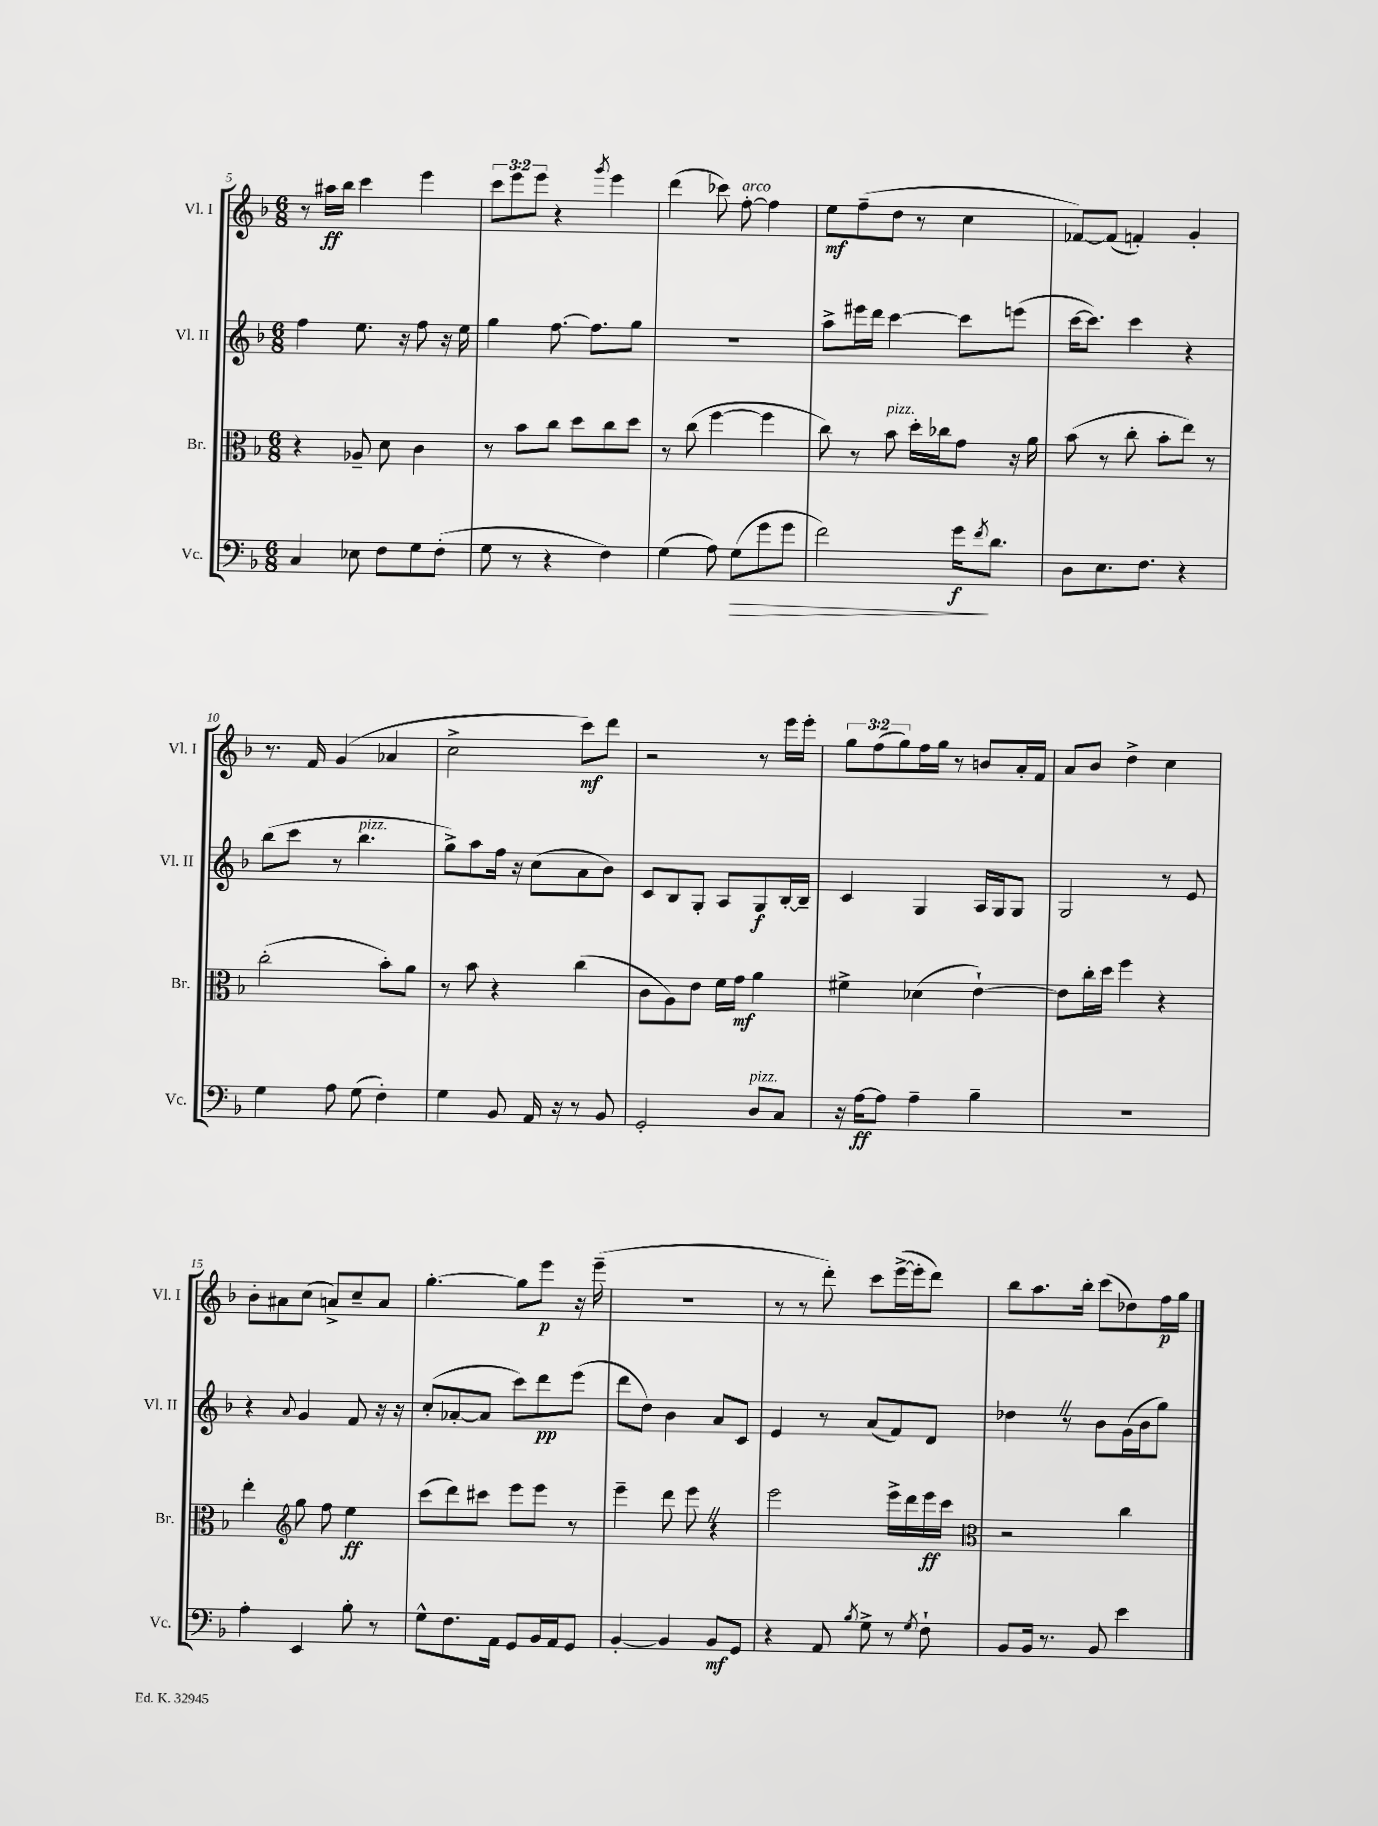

**kern	**dynam	**kern	**dynam	**kern	**dynam	**kern	**dynam
*part4	*part4	*part3	*part3	*part2	*part2	*part1	*part1
*staff4	*staff4	*staff3	*staff3	*staff2	*staff2	*staff1	*staff1
*I"Vc.	*	*I"Br.	*	*I"Vl. II	*	*I"Vl. I	*
*I'Vc.	*	*I'Br.	*	*I'Vl. II	*	*I'Vl. I	*
*clefF4	*	*clefC3	*	*clefG2	*	*clefG2	*
*k[b-]	*	*k[b-]	*	*k[b-]	*	*k[b-]	*
*M6/8	*	*M6/8	*	*M6/8	*	*M6/8	*
=5	=5	=5	=5	=5	=5	=5	=5
4C/	.	4r	.	4ff\	.	8r	.
.	.	.	.	.	.	16aa#X\LL	ff
.	.	.	.	.	.	16bb-\JJ	.
8E-X\	.	8A-X~/	.	8.ee\	.	4ccc\	.
8F\L	.	8d\	.	.	.	.	.
.	.	.	.	16r	.	.	.
8G\	.	4c\	.	8ff\	.	4eee\	.
(8F'\J	.	.	.	16r	.	.	.
.	.	.	.	16ee\	.	.	.
=6	=6	=6	=6	=6	=6	=6	=6
8G\	.	8r	.	4gg\	.	12ccc\L	.
.	.	.	.	.	.	12eee\	.
8r	.	8b-\L	.	.	.	.	.
.	.	.	.	.	.	12eee\J	.
4r	.	8cc\J	.	[8.ff\	.	4r	.
.	.	8dd\L	.	.	.	.	.
.	.	.	.	8.ff\L]	.	.	.
.	.	.	.	.	.	8qggg/	.
4F\)	.	8cc\	.	.	.	4eee\	.
.	.	8dd\J	.	8gg\J	.	.	.
=7	=7	=7	=7	=7	=7	=7	=7
(4G\	.	8r	.	2.r	.	(4ddd\	.
.	.	(8cc\	.	.	.	.	.
8A\)	.	[4ff\	.	.	.	8ccc-X\)	.
!	!	!	!	!	!	!LO:TX:a:i:t=arco	!
!	!LO:HP:b	!	!	!	!	!	!
(8G\L	>	.	.	.	.	[8ff'\	.
8g\	.	4ff\]	.	.	.	4ff\]	.
8g\J	.	.	.	.	.	.	.
=8	=8	=8	=8	=8	=8	=8	=8
2f\)	.	8cc\)	.	8aa^\L	.	8ee\L	mf
.	.	8r	.	16eee#X\L	.	(8ff~\	.
.	.	.	.	16ddd\JJ	.	.	.
!	!	!LO:TX:a:i:t=pizz.	!	!	!	!	!
.	.	8b-\	.	[4ccc\	.	8dd\J	.
.	.	16dd'\LL	.	.	.	8r	.
.	.	16cc-X\J	.	.	.	.	.
16g\KL	f	8g\J	.	8ccc\L]	.	4cc\	.
8qf/	.	.	.	.	.	.	.
8.d\J	]	.	.	.	.	.	.
.	.	16r	.	(8eeen\J	.	.	.
.	.	16a\	.	.	.	.	.
=9	=9	=9	=9	=9	=9	=9	=9
8D\L	.	(8b-\	.	[16ccc\KL	.	[8f-X/L)	.
.	.	.	.	8.ccc\J])	.	.	.
8.E\	.	8r	.	.	.	(8f-/J]	.
.	.	8cc'\	.	4ccc\	.	4fn'/)	.
8.F\J	.	.	.	.	.	.	.
.	.	8b-'\L	.	.	.	.	.
4r	.	8ee\J)	.	4r	.	4g'/	.
.	.	8r	.	.	.	.	.
!!LO:LB:g=z
=10	=10	=10	=10	=10	=10	=10	=10
4G\	.	(2cc'\	.	(8bb-\L	.	8.r	.
.	.	.	.	8ccc\J	.	.	.
.	.	.	.	.	.	16f/	.
8A\	.	.	.	8r	.	(4g/	.
!	!	!	!	!LO:TX:a:i:t=pizz.	!	!	!
(8G\	.	.	.	4.bb-\	.	.	.
4F'\)	.	8b-'\L)	.	.	.	4a-X/	.
.	.	8a\J	.	.	.	.	.
=11	=11	=11	=11	=11	=11	=11	=11
4G\	.	8r	.	8gg^\L)	.	2cc^\	.
.	.	8b-\	.	8aa\	.	.	.
8BB-/	.	4r	.	16ff\Jk	.	.	.
.	.	.	.	16r	.	.	.
16AA/	.	.	.	(8cc\L	.	.	.
16r	.	.	.	.	.	.	.
8r	.	(4cc\	.	8a\	.	8ccc\L)	mf
8BB-/	.	.	.	8b-\J)	.	8ddd\J	.
=12	=12	=12	=12	=12	=12	=12	=12
2GG'/	.	8c\L	.	8c/L	.	2r	.
.	.	8A\)	.	8B-/	.	.	.
.	.	8e\J	.	8G'/J	.	.	.
.	.	16f\LL	.	8A/L	.	.	.
.	.	16g\JJ	mf	.	.	.	.
!LO:TX:a:i:t=pizz.	!	!	!	!	!	!	!
8D/L	.	4a\	.	8G/	f	8r	.
8C/J	.	.	.	[16B-'/L	.	16eee\LL	.
.	.	.	.	16B-~/JJ]	.	16eee'\JJ	.
=13	=13	=13	=13	=13	=13	=13	=13
16r	.	4f#X^\	.	4c/	.	12gg\L	.
[16A\KL	ff	.	.	.	.	.	.
.	.	.	.	.	.	(12ff\	.
8A\J]	.	.	.	.	.	.	.
.	.	.	.	.	.	12gg\)	.
4A~\	.	(4d-X\	.	4G/	.	16ff\L	.
.	.	.	.	.	.	16gg\JJ	.
.	.	.	.	.	.	8r	.
4B-~\	.	[4e`\)	.	16A/LL	.	8bn/L	.
.	.	.	.	16G/J	.	.	.
.	.	.	.	8G/J	.	16a'/L	.
.	.	.	.	.	.	16f/JJ	.
=14	=14	=14	=14	=14	=14	=14	=14
2.r	.	8e\L]	.	2G/	.	8a/L	.
.	.	16cc'\L	.	.	.	8b-/J	.
.	.	16dd\JJ	.	.	.	.	.
.	.	4ff\	.	.	.	4dd^\	.
.	.	4r	.	8r	.	4cc\	.
.	.	.	.	8e/	.	.	.
!!LO:LB:g=z
=15	=15	=15	=15	=15	=15	=15	=15
4A'\	.	4ee'\	.	4r	.	8b-'\L	.
.	.	.	.	.	.	8a#X\	.
*	*	*clefG2	*	*	*	*	*
.	.	.	.	8qqa/	.	.	.
4EE/	.	8gg\	.	4g/	.	(8cc\J	.
.	.	8ff\	.	.	.	8an^/L)	.
8B-'\	.	4ee\	ff	8f/	.	8cc~/	.
8r	.	.	.	16r	.	8a/J	.
.	.	.	.	16r	.	.	.
=16	=16	=16	=16	=16	=16	=16	=16
8G^^\L	.	(8ccc\L	.	(8cc'/L	.	[4.gg'\	.
8.F\	.	8ddd\)	.	[8a-X'/	.	.	.
.	.	8ccc#X\J	.	8a-/J]	.	.	.
16AA\Jk	.	.	.	.	.	.	.
8GG/L	.	8eee\L	.	8ccc\L)	.	8gg\L]	.
16BB-/L	.	8eee\J	.	8ddd\	pp	8eee\J	p
16AA/J	.	.	.	.	.	.	.
8GG/J	.	8r	.	(8eee\J	.	16r	.
.	.	.	.	.	.	(16eee~\	.
=17	=17	=17	=17	=17	=17	=17	=17
[4BB-'/	.	4eee~\	.	8ddd\L	.	2.r	.
.	.	.	.	8dd\J)	.	.	.
4BB-/]	.	8ddd\	.	4b-\	.	.	.
.	.	8eeeZ\	.	.	.	.	.
8BB-/L	mf	4r	.	8a/L	.	.	.
8GG/J	.	.	.	8c/J	.	.	.
=18	=18	=18	=18	=18	=18	=18	=18
4r	.	2eee\	.	4e/	.	8r	.
.	.	.	.	.	.	8r	.
8AA/	.	.	.	8r	.	8ddd'\)	.
8qB-/	.	.	.	.	.	.	.
8G^\	.	.	.	(8a/L	.	8ccc\L	.
8r	.	16eee^\LL	.	8f/)	.	([16eee^\L	.
.	.	16ddd\	.	.	.	16eee'\J]	.
8qG/	.	.	.	.	.	.	.
8F`\	.	16eee\	ff	8d/J	.	8ddd\J)	.
.	.	16ccc\JJ	.	.	.	.	.
=19	=19	=19	=19	=19	=19	=19	=19
*	*	*clefC3	*	*	*	*	*
8BB-/L	.	2r	.	4dd-XZ\	.	8bb-\L	.
16BB-/Jk	.	.	.	.	.	8.aa\	.
8.r	.	.	.	.	.	.	.
.	.	.	.	8r	.	.	.
.	.	.	.	.	.	16bb-'\Jk	.
8BB-/	.	.	.	8b-\L	.	(8ccc\L	.
4e\	.	4cc\	.	(16g\L	.	8dd-X\)	.
.	.	.	.	16b-\J	.	.	.
.	.	.	.	8gg\J)	.	16ff\L	p
.	.	.	.	.	.	16gg\JJ	.
==	==	==	==	==	==	==	==
*-	*-	*-	*-	*-	*-	*-	*-
